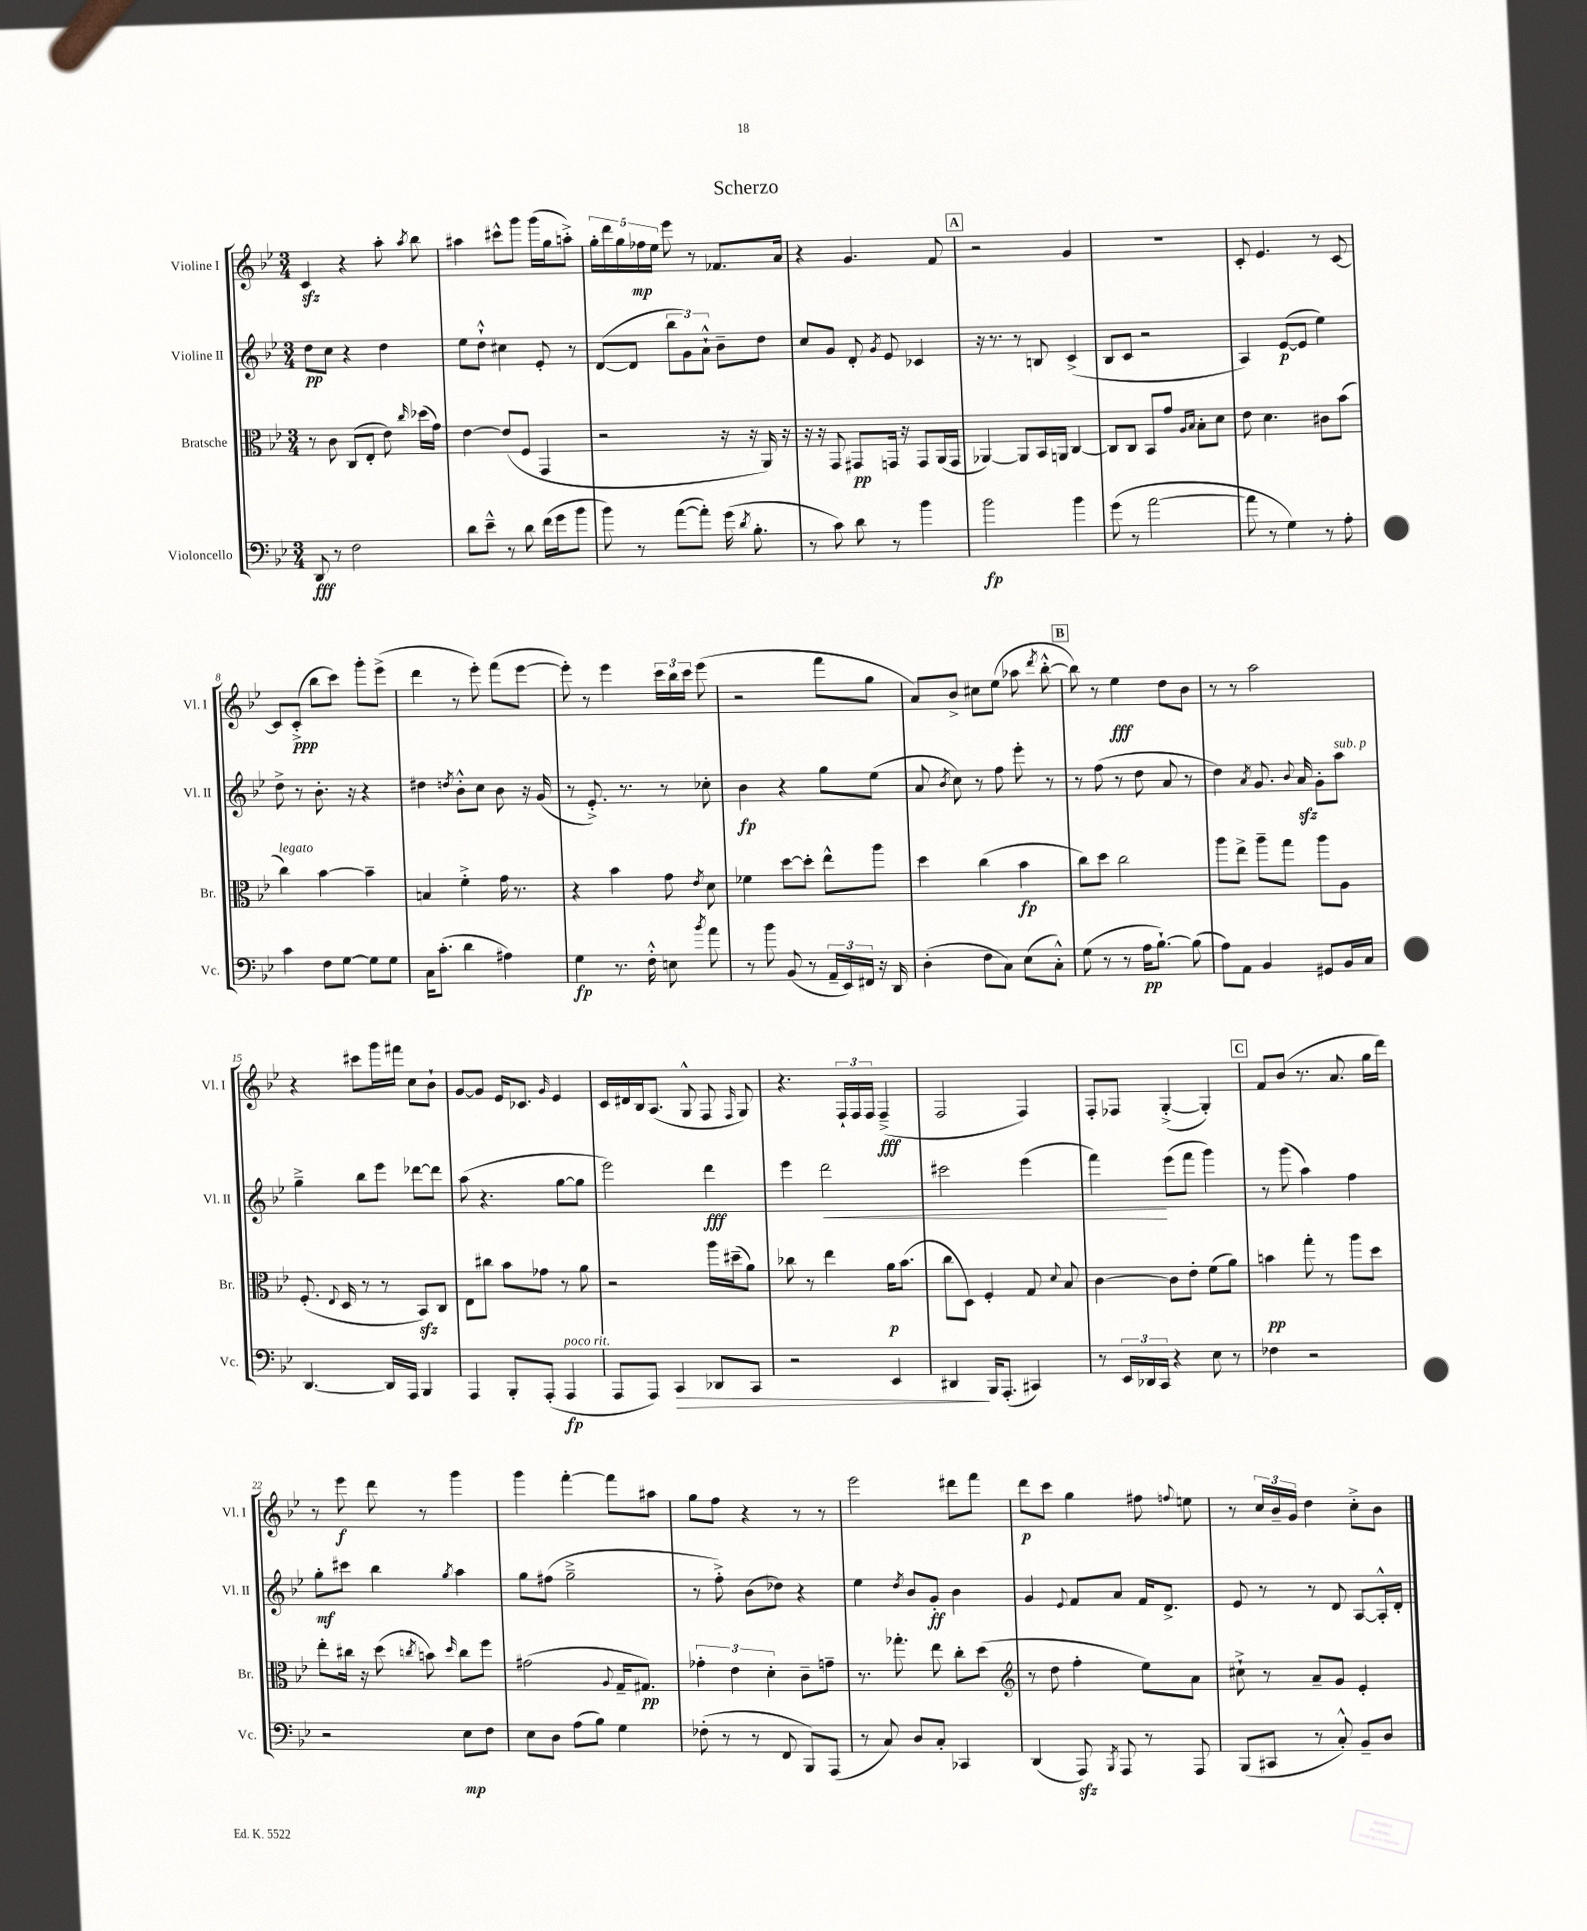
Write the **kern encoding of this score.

**kern	**kern	**kern	**kern
*staff4	*staff3	*staff2	*staff1
*clefF4	*clefC3	*clefG2	*clefG2
*k[b-e-]	*k[b-e-]	*k[b-e-]	*k[b-e-]
*M3/4	*M3/4	*M3/4	*M3/4
8DD	8r	8dd	4c
8r	8c	8cc	.
2F	(8C	4r	4r
.	8E-'	.	.
.	8e-)	4dd	8aa'
.	16qqcc	.	8qaa
.	(16dd-	.	8bb-
.	16g)	.	.
=	=	=	=
8d	[4e-	8ee-	4aa#
8e-~^^	.	8dd`^^	.
8r	(8e-]	4cc#	8ccc#^^
8d	8F	.	8ggg
(16f	4GG	8e-'	(16ggg
16g	.	.	16gg
8b-	.	8r	8aa'^)
=	=	=	=
8b-)	2r	([8d	20gg'
.	.	.	20ddd
.	.	.	20gg
8r	.	8d]	.
.	.	.	20ff-
.	.	.	20ee-
([8a	.	12bb-	8eee-
.	.	12g)	.
8a'])	.	.	8r
.	.	12a`^^	.
(16g	16r	8b-~	8.f-
8qd	.	.	.
8.B-'	16r	.	.
.	16AA)	8dd	.
.	16r	.	16a
=	=	=	=
8r	16r	8cc	4r
.	16r	.	.
8c)	8GG	8g	.
8d	8GG#	8d'	4.g
.	.	8qg	.
8r	16GG	8e-	.
.	16r	.	.
4b-	8GG	4c-	.
.	(16AA	.	8f
.	16GG	.	.
=	=	=	=
2b-	[4AA-)	16r	2r
.	.	8.r	.
.	8AA-]	8r	.
.	16BB-	8B	.
.	16AA	.	.
4b-	[4C	(4c^	4g
=	=	=	=
(8g	8C]	8B-	2.r
8r	8C	8c	.
[2a	8BB-	2r	.
.	8g	.	.
.	16qqA	.	.
.	16qqB-	.	.
.	8B-'	.	.
.	8d	.	.
=	=	=	=
8a]	8e-	4A)	8c'
8r	4.d	.	4.e-
4G)	.	([8e-	.
.	.	8e-]	.
8r	8c#	4ee-)	8r
8A'	(8b-	.	[8c
=	=	=	=
4c	4cc)	8dd^	8c]
.	.	8r	(8c'^
8F	[4b-	8.b-'	8bb-
[8G	.	.	8ccc)
.	.	16r	.
8G]	4b-~]	4r	8ggg'
8G	.	.	(8eee-^
=	=	=	=
16C	4B	4dd#	4ddd
(8.c'	.	.	.
.	.	8qdd	.
4d	4f'^	8b-'^^	8r
.	.	8cc	8eee-')
4A#)	16g	8b-	(8fff
.	8.r	.	.
.	.	16r	[8eee-
.	.	(16g	.
=	=	=	=
4G	4r	8r	8eee-'])
.	.	8.e-'^)	8r
8.r	4b-	.	4eee-
.	.	8.r	.
16F'^^	.	.	.
8E	8g	8r	24ccc
.	.	.	24bb-
.	.	.	24ccc
8qb-	8qe-	.	.
8a	8d	8cc-'	(8eee-
=	=	=	=
8r	4f-	4b-	2r
8b-	.	.	.
(8BB-	[8dd	4r	.
8r	8dd']	.	.
24AA~	8ee-^^	8gg	8fff
24EE-)	.	.	.
24FF#	.	.	.
16r	8aa	(8ee-	8gg
16DD	.	.	.
=	=	=	=
(4D'	4dd	8a	8a)
.	.	8qb-	.
.	.	8cc)	8b-^
8F	(4cc	8r	8cc#
8C)	.	8ff	(8ee-
(8E-	4b-	8eee-'	8aa-
.	.	.	8qddd
8C'^^)	.	8r	[8bb-'^^
=	=	=	=
(8G	8cc)	8r	8bb-])
8r	8dd	(8ff	8r
8r	2cc	8r	4ee-
16A	.	8dd	.
[8.B-`)	.	.	.
.	.	8a	8dd
(8B-]	.	8r	8b-
=	=	=	=
8A)	8aa	4dd)	8r
8AA	8ee-^	.	8r
.	.	8qa	.
4BB-	8aa~	8.g	2aa
.	8gg	.	.
.	.	8qqb-	.
.	.	16a	.
8GG#	8aa	8g'	.
16BB-	8A	8aa	.
16C	.	.	.
=	=	=	=
[4.DD	(8.F'	4gg~^	4r
.	8qqE-	.	.
.	16D	.	.
.	8r	8bb-	8ccc#
16DD]	8r	8eee-	16ggg
16AAA	.	.	16fff#
4BBB-	8BB-)	[8ddd-	8cc
.	8C	8ddd-]	8b-`
=	=	=	=
4AAA	8E-	(8aa	[8g
.	8cc#	4.r	8g]
8BBB-'	8b-	.	16e-
.	.	.	8.c-
(8AAA'	8g-	.	.
.	.	.	16qqg
4AAA	8r	[8gg	4e-
.	8a	8gg]	.
=	=	=	=
8AAA	2r	2eee-)	16c
.	.	.	16d#
8AAA)	.	.	16B-
.	.	.	(8.A
4CC	.	.	.
.	.	.	8G^^
8DD-	16aa	4ddd	8F
.	(16dd#~	.	.
.	.	.	16qqF
8CC	8a)	.	8G)
=	=	=	=
2r	8cc-	4eee-	4.r
.	8r	.	.
.	4ee-	2ddd	.
.	.	.	24F`
.	.	.	24F
.	.	.	24F
4EE-	16a	.	(4F~^
.	(8.b-	.	.
=	=	=	=
4DD#	8cc	2ccc#	2F
.	8D)	.	.
16BBB-	4F'	.	.
(8.AAA'	.	.	.
4CC#)	8G	(4eee-	4F)
.	8qqd	.	.
.	8B-	.	.
=	=	=	=
8r	[4c	4fff)	8F'
24EE-	.	.	8F-
24DD-	.	.	.
24CC	.	.	.
4r	8c]	(8eee-	([4G'^
.	8e-'	8fff	.
8E-	(8f	4ggg)	4G'])
8r	8a)	.	.
=	=	=	=
4F-	4b	8r	8f
.	.	(8ggg	(8b-
2r	8gg'	4aa)	8.r
.	8r	.	.
.	.	.	8.a
.	8aa	4ff	.
.	8dd	.	16gg
.	.	.	16ddd)
=	=	=	=
2r	8ee-'	8gg'	8r
.	16cc#	8ccc#	8eee-
.	16r	.	.
.	(8dd	4bb-	8ddd
.	8qcc	.	.
.	8b)	.	8r
.	16qqdd	8qgg	.
8E-	8cc	4aa	4ggg
8F	8ff	.	.
=	=	=	=
8E-	(2g#	8gg	4ggg
8D	.	(8ff#	.
(8A	.	2gg~^	[4fff'
8B-)	.	.	.
.	8qqA	.	.
4G	16G~	.	8fff]
.	8.G#)	.	.
.	.	.	8aa#
=	=	=	=
(8F-'	6g-'	8r	8gg
8r	.	8ff'^)	8ff
.	6e-	.	.
8r	.	(8b-	4r
.	6d'	.	.
8FF	.	8dd-)	.
8BBB-)	8c~	4r	8r
(8AAA	8g~	.	8r
=	=	=	=
8r	8.r	4ee-	2eee-
8C)	.	.	.
.	8.gg-'	.	.
.	.	8qdd	.
8D	.	8b-	.
8C'	8ee-	8g'	.
4CC-	8cc'	4b-	8ddd#
.	(8dd	.	8fff
=	=	=	=
*	*clefG2	*	*
(4DD	8r	4g	8ddd
.	8dd	.	8ccc
.	.	8qqe-	.
8AAA)	4ff'	8f	4gg
8qBBB-	.	.	.
8AAA	.	8a	.
8r	8ee-)	16f	8ff#
.	.	8.d^	.
.	.	.	8qqff
8AAA	8a	.	8ee
=	=	=	=
(8BBB-	8cc#`^	8e-	8r
8CC#	8r	8r	24cc
.	.	.	24b-~
.	.	.	24g
8r	8a~	8r	4dd
8C'^^)	8g	8d	.
8BB-~	4e-'	[8A	8cc'^
8D	.	16A'^^]	8b-
.	.	16d'	.
==	==	==	==
*-	*-	*-	*-
